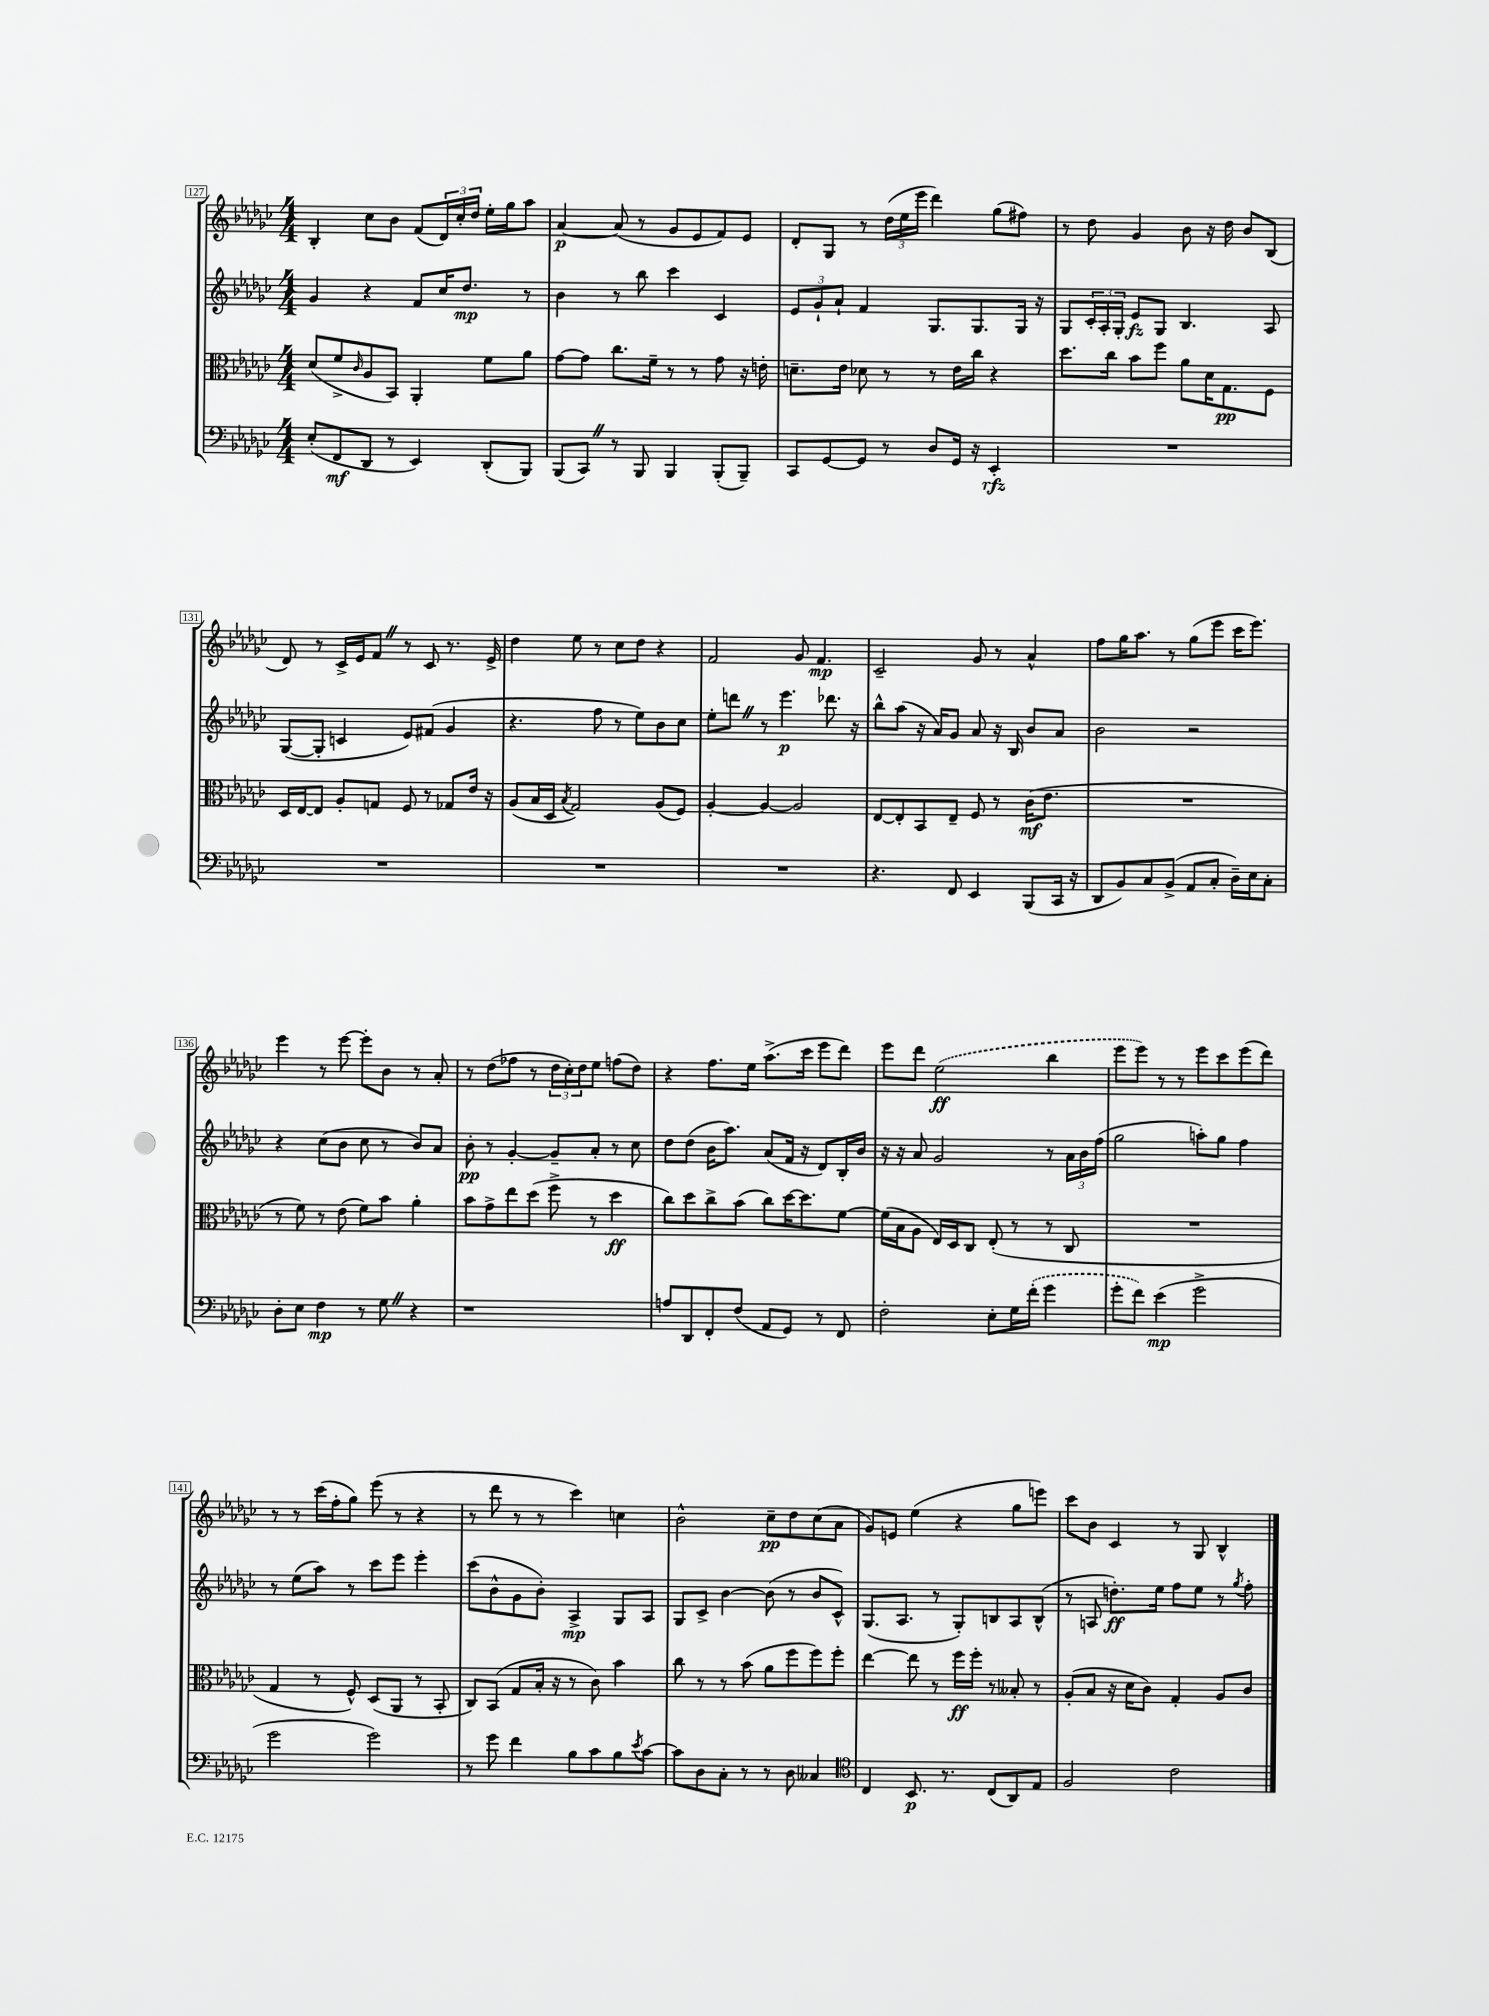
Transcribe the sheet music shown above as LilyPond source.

<<
\new StaffGroup <<
\new Staff = "s0" {
    \clef treble \key ges \major \numericTimeSignature \time 4/4
    bes4-. ces''8 bes'8 f'8( \tuplet 3/2 { des'16) ces''16-. des''16 } ees''16-. ges''16 aes''8 |
    aes'4~\p aes'8( r8 ges'8 ees'8 f'8) ees'8 |
    des'8-. ges8 r8 \tuplet 3/2 { des''16( ees''16 ees'''16 } des'''4) ges''8( fis''8) |
    r8 des''8 ges'4 bes'8 r16 des''16 bes'8 bes8( |
    des'8) r8 ces'16-> ees'16 f'8 \once \override BreathingSign.text = \markup { \musicglyph "scripts.caesura.straight" } \breathe r8 ces'8 r8. ees'16-> |
    des''4 ees''8 r8 ces''8 des''8 r4 |
    f'2 ges'8 f'4.\mp |
    ces'2-- ges'8 r8 aes'4-^ |
    f''8 ges''16 aes''8. r8 ges''8( ees'''8 ces'''16 ees'''8.) |
    ees'''4 r8 ees'''8~ ees'''8-. bes'8 r8 aes'8-. |
    r8 des''8( fes''8 r8 \tuplet 3/2 { des''16 ces''16-.) des''16 } ees''8 f''8( des''8) |
    r4 f''8. ees''16 aes''8.->( ces'''16 ees'''8 des'''8) |
    ees'''8 des'''8 \once \slurDashed ees''2\ff( bes''4 |
    ees'''8 ees'''8) r8 r8 ees'''8 ces'''8 ees'''8( des'''8) |
    r8 r8 ces'''16( f''16-. ges''8) ees'''8( r8 r4 |
    r8 des'''8 r8 r8 ces'''4) c''4 |
    bes'2-^ ces''8--\pp des''8 ces''8( aes'8 |
    ges'8) e'8 ees''4( r4 ges''8 e'''8) |
    ces'''8 bes'8 ces'4 r8 ges8 bes4-^ \bar "|." |
}
\new Staff = "s1" {
    \clef treble \key ges \major \numericTimeSignature \time 4/4
    ges'4 r4 f'8 ces''16 des''8.\mp r8 |
    bes'4 r8 bes''8 ces'''4 ces'4 |
    \tuplet 3/2 { ees'8 ges'8-! aes'8-! } f'4 ges8. ges8. ges16 r16 |
    ges8 \tuplet 3/2 { ces'16-. aes16-. ges16-. } ees'8\fz ges8 bes4. aes8 |
    ges8~( ges8-. c'4 ees'8) fis'8( ges'4 |
    r4. f''8 r8 ees''8) bes'8 ces''8 |
    ees''8-. d'''8 \once \override BreathingSign.text = \markup { \musicglyph "scripts.caesura.straight" } \breathe r8 ees'''4.\p des'''8. r16 |
    bes''8-^ aes''8( r16 aes'16) ges'8 aes'8 r16 bes16 bes'8 aes'8 |
    bes'2 r2 |
    r4 ces''8( bes'8 ces''8 r8 bes'8) aes'8 |
    bes'8-.\pp r8 ges'4~-. ges'8-- aes'8-. r8 ces''8 |
    des''8 des''8( bes'16 aes''8.) aes'8( f'16 r16 des'8) bes16-. bes'16 |
    r16 r16 aes'8 ges'2 r8 \tuplet 3/2 { aes'16 bes'16 f''16( } |
    ges''2 a''8-.) ges''8 f''4 |
    r8 ees''8( aes''8) r8 ces'''8 ees'''8 ees'''4-. |
    ces'''8( bes'8-^ ges'8 bes'8-.) aes4->\mp ges8 aes8 |
    ges8 ces'8-> bes'4~ bes'8( r8 bes'8 ces'8-^) |
    ges8.( aes8. r8 ges8-.) b8 aes8 b8-^( |
    r8 a8 d''8.-.\ff) ees''16 f''8 ees''8 r8 \acciaccatura { ges''8 } f''8-. \bar "|." |
}
\new Staff = "s2" {
    \clef alto \key ges \major \numericTimeSignature \time 4/4
    des'8( f'8-> \grace { ces'16 } aes8 bes,8) aes,4-. f'8 aes'8 |
    ges'8~ ges'8 ces''8. f'16-- r8 r8 ges'8 r16 e'16-. |
    d'8.-- ees'16 des'8 r8 r8 ees'16 ces''16 r4 |
    des''8. ces''16 bes'8 f''8 aes'8 des'16 ges8.\pp f8 |
    des16 ees16~ ees8 aes8-. g8 f8 r8 ges8 ees'16 r16 |
    aes8( bes16 des16 \acciaccatura { bes8 } ges2) aes8( f8) |
    aes4~-. aes4~ aes2 |
    ees8~ ees8-. bes,8 ees8-- f8 r8 ces'16\mf( ees'8. |
    R1 |
    r8 f'8) r8 ees'8( f'8) bes'8 aes'4-. |
    bes'8 ges'8-> ees''8 des''8( f''8-> r8 des''4\ff |
    ces''8) des''8 ces''8-> bes'8( ces''8) des''16~ des''8. f'8~ |
    f'16( bes16 aes8 ees16) des16 ces8 ees8-.( r8 r8 ces8 |
    R1 |
    ges4 r8 f8-^) des8( aes,8 r8 bes,8-. |
    ces8) bes,8( ges8 bes16-. r16 r8 ces'8) bes'4 |
    ces''8 r8 r8 bes'8( aes'8 f''8 f''8) f''8-. |
    ees''4~ ees''8 r8 f''16\ff f''16-. r8 beses8-. r8 |
    aes8-.( bes8 r16 des'16 ces'8) ges4-. aes8 ces'8 \bar "|." |
}
\new Staff = "s3" {
    \clef bass \key ges \major \numericTimeSignature \time 4/4
    ees8-.( f,8\mf des,8 r8 ees,4) des,8-.( bes,,8) |
    bes,,8( ces,8) \once \override BreathingSign.text = \markup { \musicglyph "scripts.caesura.straight" } \breathe r8 bes,,8 bes,,4 bes,,8-.( bes,,8--) |
    ces,8 ges,8~ ges,8 r8 des8 ges,16 r16 ees,4-.\rfz |
    R1 |
    R1 |
    R1 |
    R1 |
    r4. f,8 ees,4 bes,,8( ces,16 r16 |
    des,8 bes,8) ces8 bes,8->( aes,8 ces8-. des16--) ees16 ces8-. |
    des8-. ees8 f4\mp r8 ges8 \once \override BreathingSign.text = \markup { \musicglyph "scripts.caesura.straight" } \breathe r4 |
    r1 |
    a8 des,8 f,8-. f8( aes,8 ges,8) r8 f,8 |
    f2-. ees8-. ges16 \once \slurDashed f'16-.( ges'4 |
    ges'8-. f'8) ees'4\mp( ges'2-> |
    ges'2 ges'2) |
    r8 ges'8 f'4 bes8 ces'8 bes8 \acciaccatura { ees'8 } ces'8~ |
    ces'8 des8 ces8-. r8 r8 des8 ceses4 |
    \clef tenor ces4 bes,8.\p r8. ces8( aes,8) ees8 |
    f2 ces'2 \bar "|." |
}
>>
>>
\layout { \context { \Score currentBarNumber = #127 \override BarNumber.stencil = #(make-stencil-boxer 0.1 0.3 ly:text-interface::print) } }
